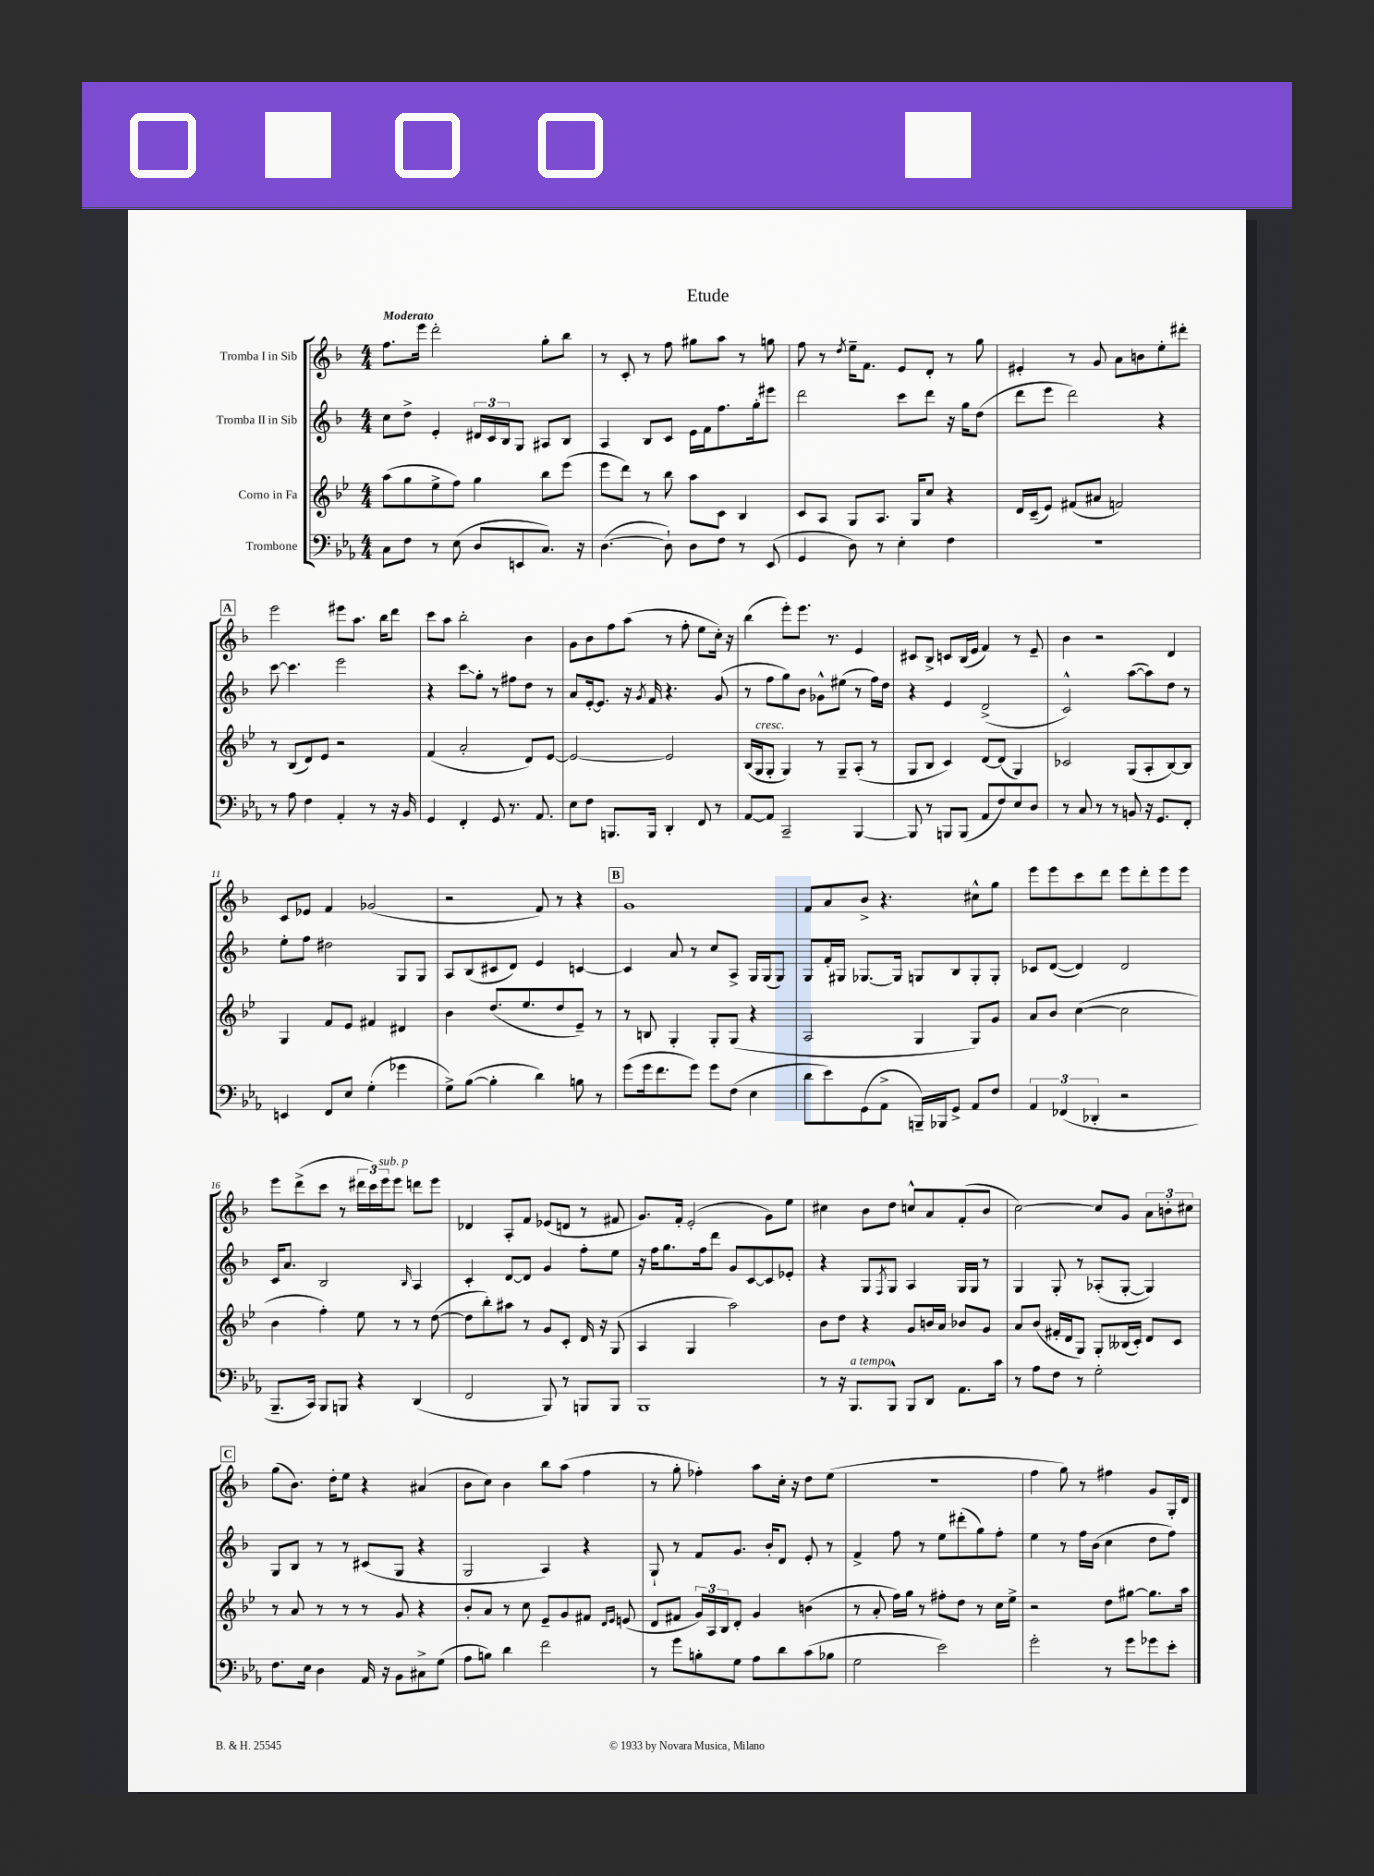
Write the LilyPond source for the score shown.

\header { title = "Etude" }
<<
\new StaffGroup <<
\new Staff = "s0" \with { instrumentName = "Tromba I in Sib" } {
    \clef treble \key f \major \numericTimeSignature \time 4/4 \tempo "Moderato"
    f''8. e'''16 d'''2-. g''8-. bes''8 |
    r8 c'8-. r8 f''8 gis''8 a''8 r8 g''8 |
    f''8 r8 \acciaccatura { d''8 } e''16-- f'8. e'8 d'8-. r8 g''8 |
    eis'4-. r8 g'8 a'8 b'8 e''8-. dis'''8-. |
    \mark \markup { \box "A" } e'''2 eis'''8 a''8. bes''16 d'''8 |
    c'''8 a''8 bes''2-. bes'4 |
    g'8 bes'8 f''8 a''8( r8 f''8-. e''8 c''16-.) r16 |
    bes''4( e'''8-.) e'''8. r8. e'4 |
    cis'8 bes8-> c'8 bes16( e'16 f'4) r8 e'8-- |
    bes'4 r2 d'4 |
    c'8 ees'8 f'4 ges'2( |
    r2 f'8) r8 r4 |
    \mark \markup { \box "B" } g'1 |
    f'8 a'8 bes'8-> r4. cis''8-^ g''8 |
    e'''8 e'''8 c'''8 d'''8 e'''8 d'''8-. e'''8 e'''8 |
    e'''8 d'''8->( c'''8 r8 \tuplet 3/2 { dis'''16 c'''16) e'''16^\markup { \italic "sub. p" } } e'''8 d'''8 e'''8 |
    des'4 a8-. f'8 ees'8( d'8 r8 fis'8 |
    g'8.) f'16-. e'2-.( g'8) e''8 |
    cis''4 bes'8 d''8 c''8-^ a'8 f'8-.( bes'8 |
    c''2~) c''8 g'8 \tuplet 3/2 { a'8 b'8-. cis''8 } |
    \mark \markup { \box "C" } g''8( bes'8.) d''16-. e''8 r4 ais'4( |
    bes'8 c''8) bes'4 bes''8 a''8( f''4 |
    r8 g''8-. fes''4-.) a''8 c''16-. r16 d''8 e''8( |
    R1 |
    f''4 g''8) r8 fis''4 g'8 g16-. d'16 \bar "|." |
}
\new Staff = "s1" \with { instrumentName = "Tromba II in Sib" } {
    \clef treble \key f \major \numericTimeSignature \time 4/4
    c''8 d''8-> e'4-. \tuplet 3/2 { dis'16 c'16 bes16 } g8 ais8 bes8 |
    a4 bes8 c'8 e'16 f'16 f''8. g''16-. eis'''8 |
    d'''2 c'''8 d'''8 r16 g''16 d''8( |
    d'''8 e'''8 d'''2) r4 |
    \mark \markup { \box "A" } c'''8~ c'''4. e'''2 |
    r4 c'''8\glissando g''8-. r8 fis''8 d''8 r8 |
    a'8 e'16~-. e'8. r16 \acciaccatura { g'8 } f'16 r4. g'8( |
    r8 f''8 g''8) bes'8 ges'8-^ eis''8( r8 f''16) d''16 |
    r4 e'4 d'2->( |
    c'2-^) a''8~( a''8) d''8 r8 |
    e''8-. f''8 dis''2 g8 g8 |
    a8 bes8( cis'8 d'8) e'4 c'4~ |
    \mark \markup { \box "B" } c'4 a'8 r8 c''8 a8-> g16 g16( g8) |
    g8 f'16-. gis16 ges8.~ ges16 g8 bes8 g8-. g8-. |
    ces'8 d'8~( d'4) d'2 |
    c'16 a'8. bes2 \grace { bes16 } a4 |
    c'4-. d'8~ d'8 g'4 f''8-. e''8 |
    r16 f''16 g''8. f''16 d'''8 g'8 c'8~ c'8 ees'8-. |
    r4 g8 \acciaccatura { f8 } g8 a4 g16 g16 r8 |
    g4 g8-. r8 aes8-.( g8~-. g4) |
    \mark \markup { \box "C" } g8 bes8 r8 r8 cis'8( g8 r4 |
    g2 a4) r4 |
    g8-! r8 f'8 g'8. bes'16-. d'8 e'8-. r8 |
    f'4-> f''8 r8 e''8 dis'''8-.( g''8) f''8-. |
    e''4 r8 f''16 bes'16( c''4 d''8 f''8) \bar "|." |
}
\new Staff = "s2" \with { instrumentName = "Corno in Fa" } {
    \clef treble \key bes \major \numericTimeSignature \time 4/4
    a''8( g''8 ees''8-> f''8) g''4 bes''8 ees'''8( |
    ees'''8 d'''8) r8 bes''8 a''8 c'8 bes4 |
    c'8 a8 g8 a8. g16 c''8 r4 |
    d'16 c'16--( ees'8) fis'8( ais'8 f'2) |
    \mark \markup { \box "A" } r8 bes8( d'8) ees'8 r2 |
    f'4( a'2-. d'8) ees'8~ |
    ees'2~ ees'2 |
    bes16( g16^\markup { \italic "cresc." } g8-. g4) r8 g8-- a8-.( r8 |
    g8 bes8 c'4) d'8~ d'8( g4) |
    ces'2 g8( a8-. bes8~) bes8 |
    g4 f'8 ees'8 fis'4 dis'4 |
    bes'4 d''8.( ees''8. d''8 ees'8--) r8 |
    \mark \markup { \box "B" } r8 b8 g4-. g8-. g8( r4 |
    a2 g4 g8) g'8 |
    a'8 bes'8 c''4~( c''2 |
    bes'4 f''4-.) ees''8 r8 r8 d''8~( |
    d''8 bes''8-.) ais''8 r8 g'8 c'8-. d'16 r16 g8( |
    a4 g4 a''2) |
    bes'8 d''8 r4 g'8 b'16 a'16 bes'8 g'8 |
    a'8 bes'8( fis'16-. d'16 g8) g8-. beses16( c'16-.) d'8 c'8 |
    \mark \markup { \box "C" } r8 a'8 r8 r8 r8 g'8 r4 |
    bes'8-. a'8 r8 c''8 ees'8-- g'8 fis'8 \grace { d'16 ees'16 } e'8( |
    d'8 fis'8 \tuplet 3/2 { g'16) a16 bes16 } d'8-. g'4 b'4( |
    r8 a'8-. f''16) g''16 r8 fis''8-. d''8 r8 c''16 ees''16-> |
    r2 d''8 gis''8~ gis''8. a''16 \bar "|." |
}
\new Staff = "s3" \with { instrumentName = "Trombone" } {
    \clef bass \key ees \major \numericTimeSignature \time 4/4
    c8 f8 r8 ees8( d8 e,8 c8.) r16 |
    d4.~( d8-!) d8 f8 r8 ees,8( |
    g,4 d8) r8 ees4-. f4 |
    R1 |
    \mark \markup { \box "A" } r8 aes8 f4 aes,4-. r8 r16 bes,16 |
    g,4 f,4-. g,8 r8. aes,8. |
    ees8 f8 b,,8. b,,16 d,4-. f,8 r8 |
    aes,8~ aes,8 c,2-- bes,,4~ |
    bes,,8 r8 b,,8 b,,8( aes,8 f8) ees8 d8 |
    r8 c8 r8 r8 b,8 r16 g,8. f,8-. |
    e,4 f,8 ees8 g4-.( ges'4 |
    g8->) bes8~( bes4-. d'4) b8 r8 |
    \mark \markup { \box "B" } g'8( g'16 f'8. g'8) g'8 f8( ees4 |
    d'8 ees'8) g,8( aes,8-> b,,16--) bes,,16 g,8-> aes,8 f8 |
    \tuplet 3/2 { aes,4 fes,4( des,4-. } r2 |
    bes,,8.-- c,16) bes,,8 b,,8 r4 d,4( |
    f,2 bes,,8) r8 b,,8 b,,8 |
    bes,,1 |
    r8 r16 bes,,8.^\markup { \italic "a tempo" } bes,,8-^ bes,,8 d,8 aes,8. c'16 |
    r8 aes8 f8 r8 g2-. |
    \mark \markup { \box "C" } f8. ees16 d4 aes,16 r16 bes,8 cis8-> g8( |
    aes8 b8) d'4 f'2 |
    r8 g'8 b8-. g8 aes8 d'8 c'8( bes8 |
    g2 ees'2) |
    g'2-. r8 g'8 ges'8 ees'8-. \bar "|." |
}
>>
>>
